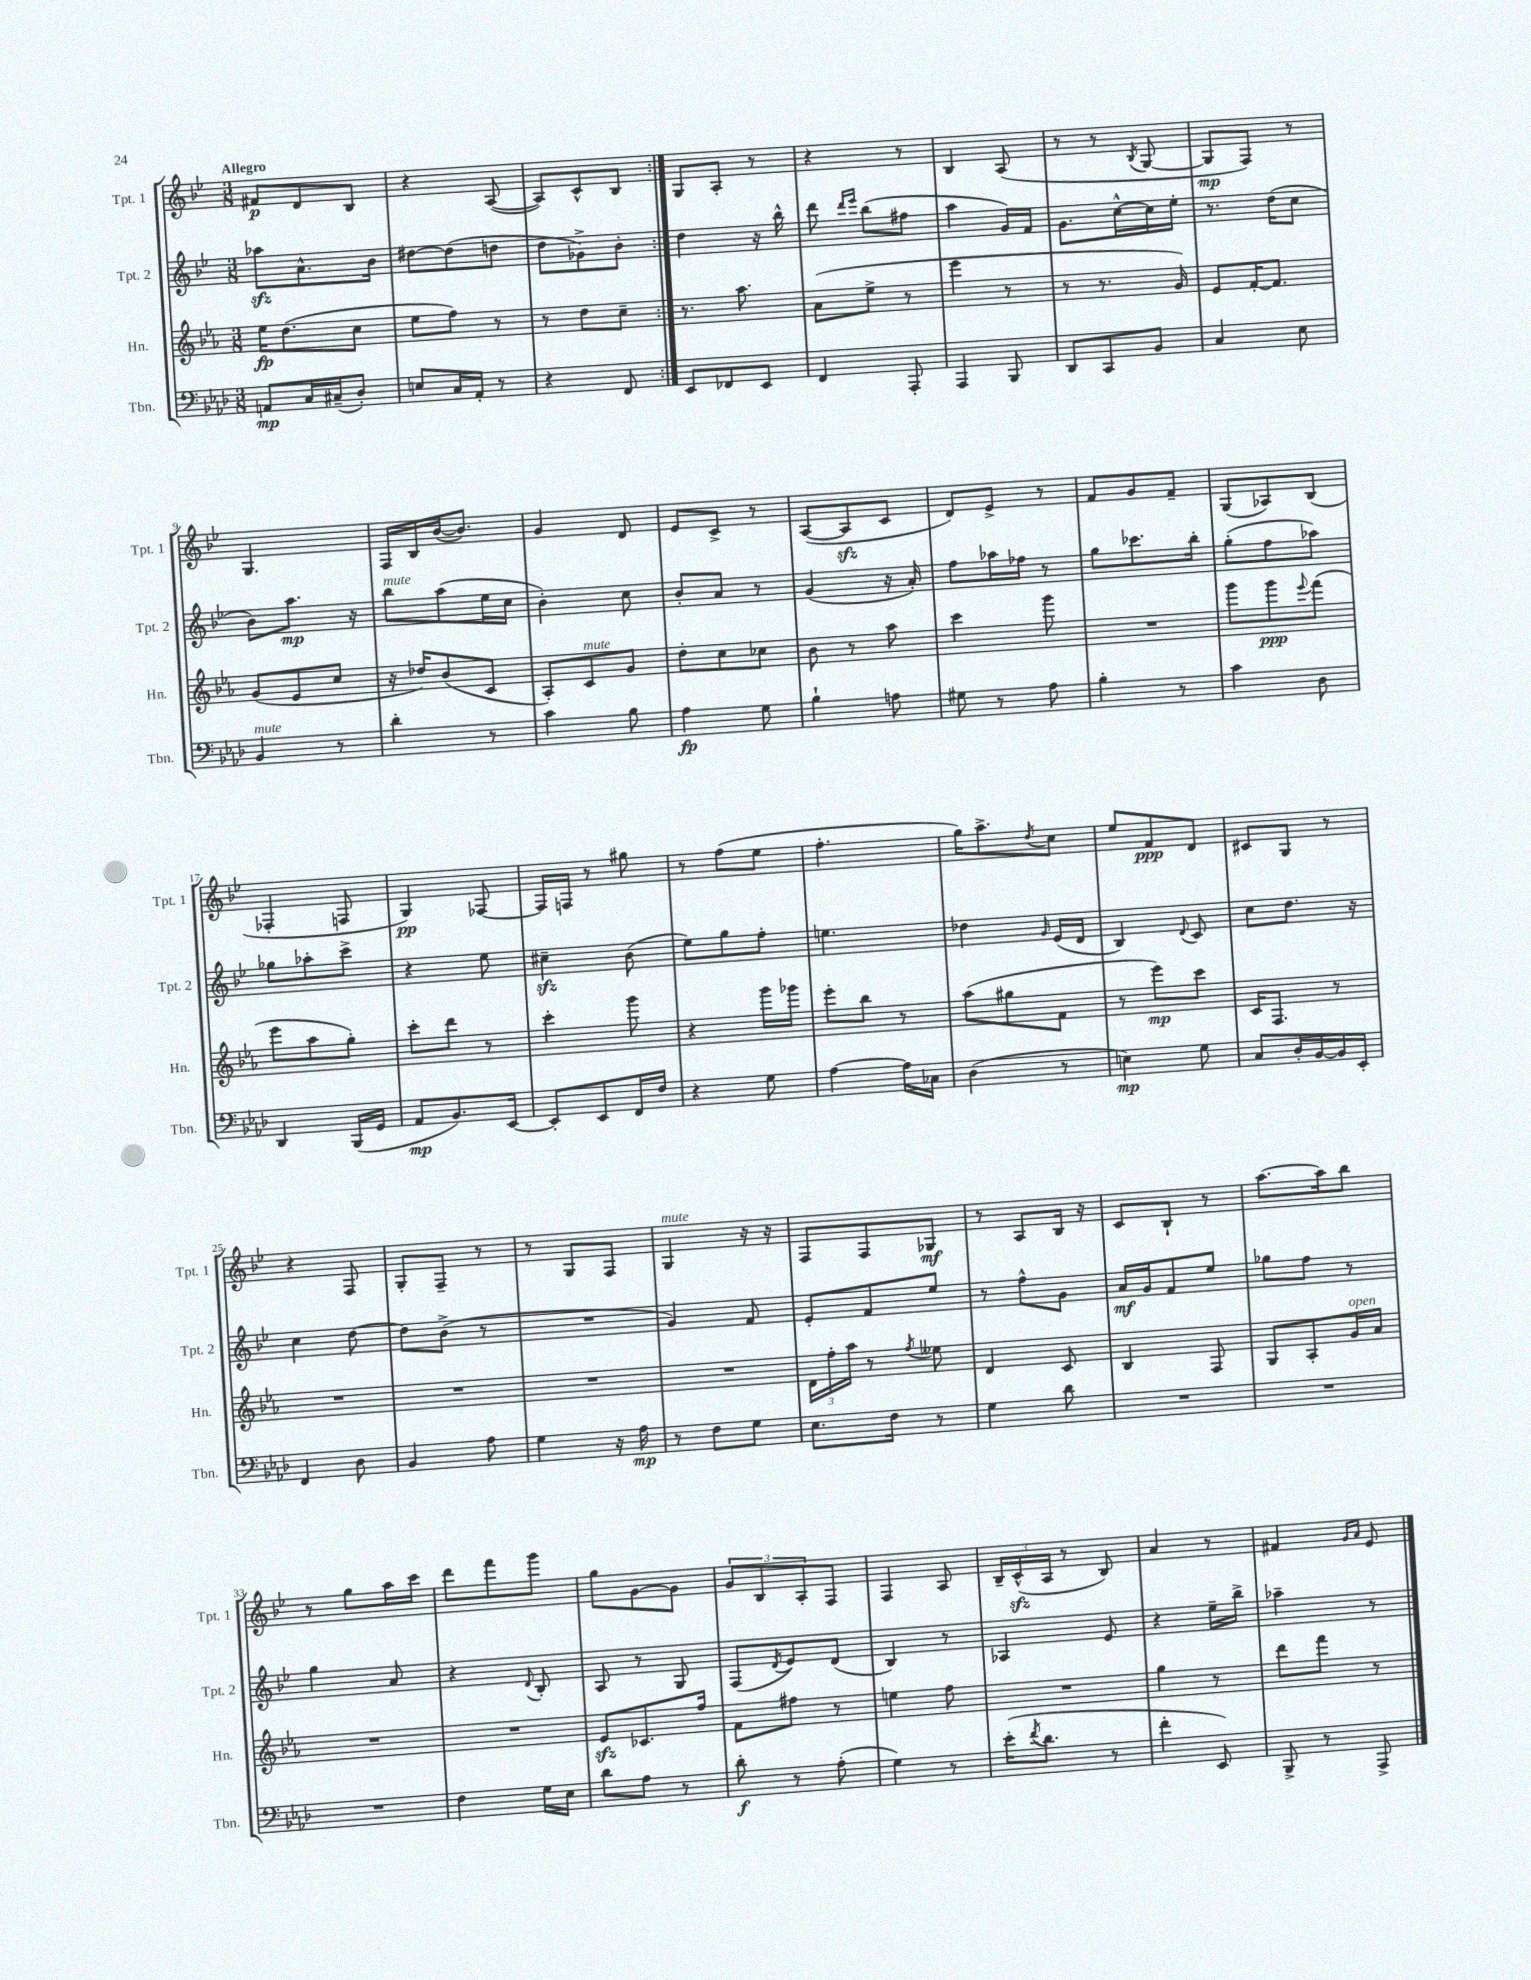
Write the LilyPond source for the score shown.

<<
\new StaffGroup <<
\new Staff = "s0" \with { instrumentName = "Tpt. 1" shortInstrumentName = "Tpt. 1" } {
    \clef treble \key bes \major \numericTimeSignature \time 3/8 \tempo "Allegro"
    \repeat volta 2 { fis'8\p d'8 bes8 |
    r4 a8~( |
    a8) c'8-^ bes8 | }
    g8 a8-. r8 |
    r4 r8 |
    bes4 a8( |
    r8 r8 \acciaccatura { bes8 } g8~ |
    g8\mp f8) r8 |
    g4. |
    f16 bes16 bes'16~( bes'8.) |
    g'4 d'8 |
    ees'8 c'8-> r8 |
    a8~( a8\sfz c'8 |
    d'8) ees'8-> r8 |
    f'8 g'8 f'8-- |
    g8( aes8) bes8( |
    fes4-. f8 |
    g4\pp) fes8~ |
    fes16 f16 r8 gis''8 |
    r8 f''8( ees''8 |
    f''4.-. |
    g''16) a''8.-> \acciaccatura { d''8 } c''8 |
    ees''8 f'8\ppp d'8 |
    cis'8 g8 r8 |
    r4 f8 |
    g8-. f8-- r8 |
    r8 g8 f8 |
    g4^\markup { \italic "mute" } r16 r16 |
    f8 f8 ges8\mf |
    r8 a8 bes16 r16 |
    c'8 bes8-! r8 |
    a''8.~ a''16 bes''8 |
    r8 g''8 a''16 c'''16 |
    d'''8 f'''8 g'''8 |
    g''8 g'8~ g'8 |
    \tuplet 3/2 { g'8 bes8 a8-. } f8 |
    f4 a8 |
    \tuplet 3/2 { bes16-- c'16-^\sfz( a16 } r8 bes8) |
    a'4 r8 |
    fis'4 \grace { g'16 a'16 } ees'8 \bar "|." |
}
\new Staff = "s1" \with { instrumentName = "Tpt. 2" shortInstrumentName = "Tpt. 2" } {
    \clef treble \key bes \major \numericTimeSignature \time 3/8
    \repeat volta 2 { aes''8\sfz a'8.-^ bes'16 |
    dis''8~ dis''8( d''8 |
    d''8 ges'8->) bes'8-. | }
    d''4 r16 bes''16-^ |
    d'''8 \grace { d'''16 ees'''16 } bes''8( fis''8 |
    a''4 g'16) f'16 |
    g'8. c''16~-^ c''16 ees''16-. |
    r8. d''16( c''8 |
    bes'8) a''8.\mp r16 |
    bes''8^\markup { \italic "mute" } a''8( ees''16 c''16 |
    bes'4-.) c''8 |
    bes'8-. a'8 r8 |
    g'4( r16 a'16-.) |
    f''8 aes''16 fes''16 r8 |
    g''8 ces'''8. bes''16-. |
    g''8-.( f''8 aes''8) |
    ges''8 aes''8-. c'''8-> |
    r4 ees''8 |
    cis''4--\sfz bes'8( |
    ees''8) g''8 f''8-. |
    e''4. |
    des''4 \grace { g'16 } ees'16( d'16 |
    bes4) \appoggiatura { d'8 } c'8 |
    c''8 d''8. r16 |
    c''4 d''8~ |
    d''8 bes'8->( r8 |
    R4. |
    g'4) f'8 |
    ees'8-. f'8 ees''8 |
    r8 f''8-^ g'8 |
    a'16\mf g'16 f'8 ees''8 |
    ges''8 f''8 r8 |
    g''4 a'8 |
    r4 \appoggiatura { d'8 } bes8-. |
    a8 r8 g8 |
    f8( \acciaccatura { d'8 } ees'8) d'8( |
    bes4) r8 |
    aes4 ees'8 |
    r4 ees''16-- bes''16-> |
    aes''4-- r8 \bar "|." |
}
\new Staff = "s2" \with { instrumentName = "Hn." shortInstrumentName = "Hn." } {
    \clef treble \key ees \major \numericTimeSignature \time 3/8
    \repeat volta 2 { ees''16\fp d''8.( c''8 |
    ees''8 f''8) r8 |
    r8 d''8 c''8-- | }
    r8. aes''8. |
    aes'8( ees''8-> r8 |
    ees'''4 r8 |
    r8 r8. g'16) |
    ees'8 f'16~-. f'8. |
    g'8( ees'8 c''8 |
    r16 des''16) bes'8( c'8 |
    aes8-.) c'8^\markup { \italic "mute" } g'8 |
    d''8-. c''8 ces''8 |
    bes'8 r8 aes''8 |
    c'''4 g'''8 |
    R4. |
    g'''8 g'''8\ppp \appoggiatura { ees'''8 } f'''8( |
    ees'''8 aes''8 g''8-.) |
    c'''8-. d'''8 r8 |
    c'''4-. g'''8 |
    r4 g'''16 ges'''16 |
    ees'''8-. bes''8 r8 |
    aes''8( gis''8 f'8 |
    r8 ees'''8\mp) c'''8 |
    c'16 f8. r8 |
    R4. |
    R4. |
    R4. |
    R4. |
    \tuplet 3/2 { d'16 f''16-. aes''16 } r8 \acciaccatura { f''8 } eeses''8 |
    d'4 c'8 |
    bes4 f8 |
    g8 aes8-. g'16^\markup { \italic "open" } aes'16 |
    R4. |
    R4. |
    ees'8\sfz ces'8. f''16 |
    f'8 fis''8 r8 |
    e''4 f''8 |
    R4. |
    g''4 r8 |
    d'''8 f'''8 r8 \bar "|." |
}
\new Staff = "s3" \with { instrumentName = "Tbn." shortInstrumentName = "Tbn." } {
    \clef bass \key aes \major \numericTimeSignature \time 3/8
    \repeat volta 2 { a,8\mp c16 cis16--( des8-.) |
    e8 c16 aes,16-. r8 |
    r4 f,8 | }
    ees,8 fes,8 ees,8 |
    f,4 aes,,8-. |
    aes,,4 bes,,8 |
    des,8 c,8 bes,8 |
    c4 ees8 |
    bes,4^\markup { \italic "mute" } r8 |
    des'4-. r8 |
    c'4 bes8 |
    aes4\fp g8 |
    bes4-! a8 |
    gis8 r8 aes8 |
    bes4-. r8 |
    c'4 des8 |
    des,4 bes,,16( g,16 |
    aes,8\mp bes,8.) ees,16~ |
    ees,8-. ees,8 f,16 f16 |
    r4 g8 |
    aes4~ aes16 ces16 |
    des4( r8 |
    e4\mp) g8 |
    c8 des16-. bes,16~ bes,16 ees,16-. |
    f,4 des8 |
    bes,4 aes8 |
    g4 r16 aes16\mp |
    r8 f8 g8 |
    ees8. f16 r8 |
    g4 des'8 |
    R4. |
    R4. |
    R4. |
    f4 g16 ees16 |
    des'8 aes8 r8 |
    des'8-.\f r8 aes8-.( |
    g4) r8 |
    ees'16-.( \acciaccatura { f'8 } des'8. r8 |
    f'4-. ees,8) |
    bes,,8-> r8 aes,,8-> \bar "|." |
}
>>
>>
